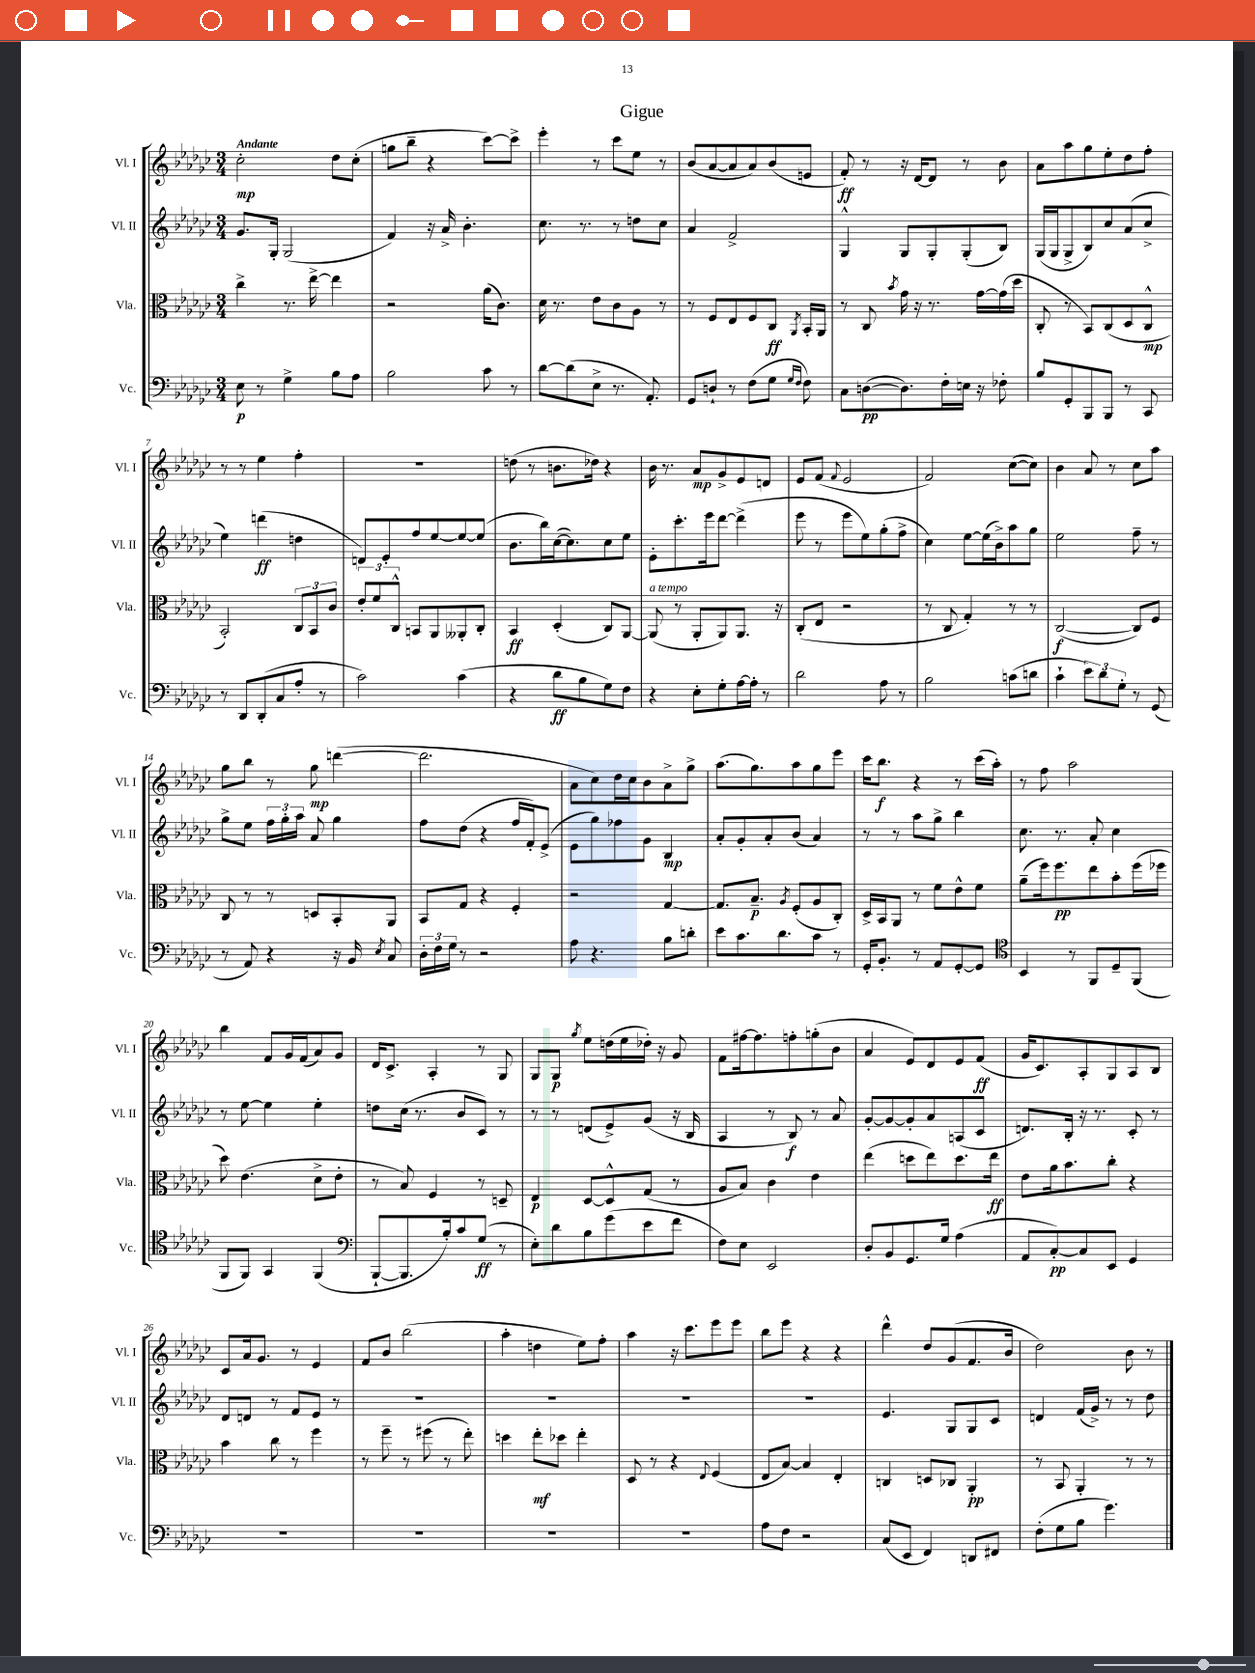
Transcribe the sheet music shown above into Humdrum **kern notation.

**kern	**dynam	**kern	**dynam	**kern	**dynam	**kern	**dynam
*part4	*part4	*part3	*part3	*part2	*part2	*part1	*part1
*staff4	*staff4	*staff3	*staff3	*staff2	*staff2	*staff1	*staff1
*I"Vc.	*	*I"Vla.	*	*I"Vl. II	*	*I"Vl. I	*
*I'Vc.	*	*I'Vla.	*	*I'Vl. II	*	*I'Vl. I	*
*clefF4	*	*clefC3	*	*clefG2	*	*clefG2	*
*k[b-e-a-d-g-c-]	*	*k[b-e-a-d-g-c-]	*	*k[b-e-a-d-g-c-]	*	*k[b-e-a-d-g-c-]	*
*M3/4	*	*M3/4	*	*M3/4	*	*M3/4	*
=1	=1	=1	=1	=1	=1	=1	=1
!	!	!	!	!	!	!LO:TX:a:B:t=Andante	!
8E-\	p	4cc-^\	.	8.g-/L	.	2cc-'\	mp
8r	.	.	.	.	.	.	.
.	.	.	.	16G-'/Jk	.	.	.
4G-^\	.	8.r	.	(2G-/	.	.	.
.	.	[16ee-^\	.	.	.	.	.
8B-\L	.	4ee-\]	.	.	.	8dd-\L	.
8A-\J	.	.	.	.	.	(8cc-'\J	.
=2	=2	=2	=2	=2	=2	=2	=2
2B-\	.	2r	.	4f/)	.	8ggn\L	.
.	.	.	.	.	.	8bb-~\J	.
.	.	.	.	16r	.	4r	.
.	.	.	.	16a-^/	.	.	.
.	.	.	.	4.b-'\	.	.	.
8c-\	.	(16a-\KL	.	.	.	[8ccc-\L)	.
.	.	8.c-\J)	.	.	.	.	.
8r	.	.	.	.	.	8ccc-^\J]	.
=3	=3	=3	=3	=3	=3	=3	=3
[8d-\L	.	16d-\	.	8.cc-\	.	4eee-'\	.
.	.	8.r	.	.	.	.	.
(8d-\]	.	.	.	.	.	.	.
.	.	.	.	8.r	.	.	.
8E-^\J	.	8e-\L	.	.	.	8r	.
8.r	.	8c-\	.	8r	.	8ccc-\L	.
.	.	8A-\J	.	8ddn\L	.	8ee-\J	.
8.AA-'/)	.	.	.	.	.	.	.
.	.	8r	.	8cc-\J	.	8r	.
=4	=4	=4	=4	=4	=4	=4	=4
8GG-/L	.	8r	.	4a-/	.	(8b-/L	.
8Dn`/J	.	8F/L	.	.	.	[8a-/	.
8r	.	8E-/	.	2f^/	.	8a-/]	.
(8F\L	.	8F/	.	.	.	8a-/)	.
8G-\J	.	8C-/J	ff	.	.	(8b-/	.
16qqG-/LL	.	.	.	.	.	.	.
16qqF/JJ	.	8qAA-/	.	.	.	.	.
8F\)	.	16BB-'/LL	.	.	.	8en/J	.
.	.	16AA-/JJ	.	.	.	.	.
=5	=5	=5	=5	=5	=5	=5	=5
8C-\L	.	8r	.	4G-^^/	.	8f'/)	ff
([8Dn\	pp	8C-/	.	.	.	8r	.
.	.	8qb-/	.	.	.	.	.
8.D\])	.	16g-\	.	8G-/L	.	16r	.
.	.	16r	.	.	.	[16d-/KL	.
.	.	8.r	.	8G-'/	.	8d-/J]	.
16F'\L	.	.	.	.	.	.	.
16En\JJ	.	.	.	(8G-'/	.	8r	.
16r	.	[16g-\LL	.	.	.	.	.
8F-X'\	.	(16g-\]	.	8B-/J)	.	8b-\	.
.	.	16dd-\JJ	.	.	.	.	.
=6	=6	=6	=6	=6	=6	=6	=6
8B-/L	.	8C-'/	.	(16G-/LL	.	8a-\L	.
.	.	.	.	16G-/J	.	.	.
8GG-'/	.	8r	.	8G-^/	.	8aa-\	.
8BBB-/	.	8BB-/L)	.	8B-/)	.	8gg-\	.
8BBB-/J	.	(8C-/	.	8cc-/	.	8ee-'\	.
8r	.	8D-/	.	(8a-/	.	8dd-\	.
8CC-/	.	8C-^^/J	mp	8cc-^/J	.	8ff'\J	.
!!LO:LB:g=z
=7	=7	=7	=7	=7	=7	=7	=7
8r	.	2BB-'/)	.	4ee-\)	.	8r	.
8DD-/L	.	.	.	.	.	8r	.
(8DD-'/	.	.	.	(4dddn\	ff	4ee-\	.
8C-/	.	.	.	.	.	.	.
8A-'/J	.	12C-/L	.	4ddn\	.	4ff'\	.
.	.	12BB-/	.	.	.	.	.
8r	.	.	.	.	.	.	.
.	.	12c-/J	.	.	.	.	.
=8	=8	=8	=8	=8	=8	=8	=8
2c-\)	.	12e-'/L	.	8dn/L)	.	2.r	.
.	.	12f/	.	.	.	.	.
.	.	.	.	8e-'/	.	.	.
.	.	12C-^^/J	.	.	.	.	.
.	.	8BBn/L	.	8ff/	.	.	.
.	.	8AA-/	.	[8ee-/	.	.	.
(4c-\	.	8AA--X'/	.	8ee-/_	.	.	.
.	.	8C-'/J	.	(8ee-/J]	.	.	.
=9	=9	=9	=9	=9	=9	=9	=9
4r	.	4BB-/	ff	8.b-\L	.	(8ddn\	.
.	.	.	.	.	.	8r	.
.	.	.	.	16bb-\L)	.	.	.
8d-\L	ff	(4D-'/	.	([16cc-\J	.	8.bn\L	.
.	.	.	.	8.cc-\])	.	.	.
8B-\	.	.	.	.	.	.	.
.	.	.	.	.	.	16dd-X\Jk)	.
8G-\)	.	8C-/L)	.	8cc-\	.	4r	.
8F\J	.	[8AA-/J	.	8ee-\J	.	.	.
=10	=10	=10	=10	=10	=10	=10	=10
!	!	!LO:TX:a:i:t=a tempo	!	!	!	!	!
4r	.	(8AA-/]	.	8e-'\L	.	16b-\	.
.	.	.	.	.	.	8.r	.
.	.	8r	.	8.ccc-'\	.	.	.
8E-'\L	.	8AA-'/L	.	.	.	8a-/L	mp
.	.	.	.	16eee-\k	.	.	.
8G-'\	.	8AA-/)	.	[8ddd-\J	.	8g-^/	.
[16A-\L	.	8.AA-/J	.	(4ddd-^\]	.	8e-/	.
16A-'\JJ]	.	.	.	.	.	.	.
8r	.	.	.	.	.	8dn/J	.
.	.	16r	.	.	.	.	.
=11	=11	=11	=11	=11	=11	=11	=11
2d-\	.	(8C-'/L	.	8eee-\	.	8e-/L	.
.	.	8E-/J	.	8r	.	(8f/J	.
.	.	.	.	.	.	8qqf/	.
.	.	2r	.	8eee-\L	.	2e-/	.
.	.	.	.	8ee-\)	.	.	.
8A-\	.	.	.	(8gg-'\	.	.	.
8r	.	.	.	8ff^\J	.	.	.
=12	=12	=12	=12	=12	=12	=12	=12
2B-\	.	8r	.	4cc-\)	.	2f/)	.
.	.	8C-/	.	.	.	.	.
.	.	4G-'/)	.	[8ee-\L	.	.	.
.	.	.	.	(16ee-\L]	.	.	.
.	.	.	.	16b-^\J)	.	.	.
(8cn\L	.	8r	.	8aa-\	.	([8cc-\L	.
8dn\J	.	8r	.	8gg-\J	.	8cc-\J])	.
=13	=13	=13	=13	=13	=13	=13	=13
4c-`\	.	([2C-/	f	2ee-\	.	4b-\	.
12e-\L)	.	.	.	.	.	8a-/	.
12d-\	.	.	.	.	.	.	.
.	.	.	.	.	.	8r	.
12G-'\J	.	.	.	.	.	.	.
8r	.	8C-/L])	.	8ff~\	.	8cc-\L	.
(8GG-/	.	8F/J	.	8r	.	8aa-\J	.
!!LO:LB:g=z
=14	=14	=14	=14	=14	=14	=14	=14
8r	.	8C-/	.	8gg-^\L	.	8gg-\L	.
8AA-/)	.	8r	.	8ee-\J	.	8bb-\J	.
4r	.	8r	.	24ff\LL	.	8r	.
.	.	.	.	24gg-'\	.	.	.
.	.	.	.	24aa-\JJ	.	.	.
.	.	8Dn/L	.	8a-/	.	8gg-\	mp
16r	.	8BB-'/	.	4gg-\	.	([4dddn\	.
16BB-/	.	.	.	.	.	.	.
8qE-/	.	.	.	.	.	.	.
8C-/	.	8AA-/J	.	.	.	.	.
=15	=15	=15	=15	=15	=15	=15	=15
24D-'\LL	.	8BB-/L	.	8ff\L	.	2.ddd\]	.
24F\	.	.	.	.	.	.	.
24G-\JJ	.	.	.	.	.	.	.
8r	.	8G-/J	.	(8dd-\J	.	.	.
2r	.	4r	.	4r	.	.	.
.	.	4F'/	.	16ff/LL	.	.	.
.	.	.	.	16f'/J)	.	.	.
.	.	.	.	(8e-^/J	.	.	.
=16	=16	=16	=16	=16	=16	=16	=16
8A-\	.	2r	.	8e-\L	.	8a-\L	.
4.r	.	.	.	8gg-\)	.	8cc-\)	.
.	.	.	.	8ff-X\	.	16dd-\L	.
.	.	.	.	.	.	16cc-\J	.
.	.	.	.	8g-\J	.	8b-\	.
8B-\L	.	[4G-/	.	4B-/	mp	8a-^\	.
8dn'\J	.	.	.	.	.	8gg-^\J	.
=17	=17	=17	=17	=17	=17	=17	=17
8e-\L	.	8.G-/L]	.	8a-'/L	.	(8.aa-\L	.
8.c-\	.	.	.	8g-'/	.	.	.
.	.	8.B-~/J	p	.	.	8.gg-\)	.
.	.	.	.	8a-'/	.	.	.
8.d-\	.	.	.	.	.	.	.
.	.	8qA-/	.	.	.	.	.
.	.	(8F'/L	.	(8b-/J	.	8aa-\	.
8c-\J	.	8A-/	.	4a-/)	.	8gg-\	.
8r	.	8C-'/J)	.	.	.	8eee-\J	.
=18	=18	=18	=18	=18	=18	=18	=18
16GG-'/KL	.	16D-^/LL	.	8r	.	16ccc-\KL	.
8.BB-'/J	.	16BB-/J	.	.	.	8.bb-\J	f
.	.	8AA-/J	.	8r	.	.	.
8r	.	8r	.	8aa-\L	.	4r	.
8AA-/L	.	8f\L	.	8gg-^\J	.	.	.
[8GG-'/	.	8e-^^\	.	4bb-\	.	8r	.
8GG-/J]	.	8f\J	.	.	.	(16ccc-\LL	.
.	.	.	.	.	.	16aa-'\JJ)	.
=19	=19	=19	=19	=19	=19	=19	=19
*clefC4	*	*	*	*	*	*	*
4BB-/	.	(8a-~\L	.	8.cc-\	.	8r	.
.	.	16ff\k)	.	.	.	8ff\	.
.	.	8.ff\	pp	8.r	.	.	.
8r	.	.	.	.	.	2aa-\	.
8FF/L	.	8ee-\	.	8a-'/	.	.	.
8D-~/	.	8b-'\	.	4cc-\	.	.	.
(8FF/J	.	(16ff\L	.	.	.	.	.
.	.	16ff-X\JJ	.	.	.	.	.
!!LO:LB:g=z
=20	=20	=20	=20	=20	=20	=20	=20
8FF/L	.	8dd-\)	.	8r	.	4bb-\	.
8FF/J)	.	(4.e-\	.	[8ee-\	.	.	.
4GG-/	.	.	.	4ee-\]	.	8f/L	.
.	.	.	.	.	.	16g-/L	.
.	.	.	.	.	.	(16f/J	.
(4FF/	.	8d-^\L	.	4ee-'\	.	8a-/)	.
.	.	8e-'\J	.	.	.	8g-/J	.
=21	=21	=21	=21	=21	=21	=21	=21
*clefF4	*	*	*	*	*	*	*
[8BBB-`/L	.	8r	.	8ddn\L	.	16d-/KL	.
.	.	.	.	.	.	8.c-^/J	.
8.BBB-/]	.	8B-/)	.	(16cc-\Jk	.	.	.
.	.	.	.	8.r	.	.	.
.	.	4F/	.	.	.	4A-'/	.
16B-'/k)	.	.	.	.	.	.	.
8c-/	.	.	.	8b-/L	.	.	.
(8G-/J	ff	8r	.	8c-/J)	.	8r	.
8r	.	8Dn~/	.	8r	.	8G-/	.
=22	=22	=22	=22	=22	=22	=22	=22
8E-'\L)	.	4E-/	p	8r	.	8G-/L	.
8d-\	.	.	.	8r	.	8G-/J	p
.	.	.	.	.	.	8qgg-/	.
8B-\	.	[8D-/L	.	(8dn/L	.	8ee-\L	.
(8g-\	.	8D-^^/]	.	8e-^/)	.	(16ddn\L	.
.	.	.	.	.	.	16ee-\	.
8e-\	.	(8G-/J	.	(8g-/J	.	16dd-X'\JJ)	.
.	.	.	.	.	.	16r	.
8f\J	.	8r	.	16r	.	8g-/	.
.	.	.	.	16B-/	.	.	.
=23	=23	=23	=23	=23	=23	=23	=23
8F\L)	.	8A-/L	.	4A-/	.	8f\L	.
8E-\J	.	8B-/J)	.	.	.	[16ff#X\k	.
.	.	.	.	.	.	8.ff#\]	.
2EE-/	.	4c-\	.	8r	.	.	.
.	.	.	.	8B-/)	f	8ffn'\	.
.	.	4e-\	.	8r	.	(8ggn'\	.
.	.	.	.	8a-/	.	8b-\J	.
=24	=24	=24	=24	=24	=24	=24	=24
8D-'/L	.	(4ee-\	.	[8g-'/L	.	4a-/	.
8BB-/	.	.	.	8g-/_	.	.	.
8.GG-/	.	8ddn\L	.	8g-'/]	.	8e-/L)	.
.	.	8ee-\)	.	8a-/	.	8d-/	.
16G-/Jk	.	.	.	.	.	.	.
(4A-\	.	8.dd\	.	(8An/	.	8e-/	.
.	.	.	.	8c-/J	.	(8f/J	ff
.	.	16ee-\Jk	ff	.	.	.	.
=25	=25	=25	=25	=25	=25	=25	=25
8AA-/L	.	8e-\L	.	8.dn/L)	.	16g-/KL	.
.	.	.	.	.	.	8.c-/)	.
[8C-'/)	pp	16a-\k	.	.	.	.	.
.	.	8.b-\	.	16B-'/Jk	.	.	.
8C-/]	.	.	.	16r	.	8A-'/	.
.	.	.	.	8.r	.	.	.
8EE-/J	.	8cc-'\J	.	.	.	8G-/	.
4GG-/	.	4r	.	8c-'/	.	8A-/	.
.	.	.	.	8r	.	8B-/J	.
!!LO:LB:g=z
=26	=26	=26	=26	=26	=26	=26	=26
2.r	.	4b-\	.	8d-/L	.	8c-/L	.
.	.	.	.	8dn/J	.	16a-/k	.
.	.	.	.	.	.	8.g-/J	.
.	.	8cc-\	.	8r	.	.	.
.	.	8r	.	8f/L	.	8r	.
.	.	4ff\	.	8e-/J	.	4e-/	.
.	.	.	.	8r	.	.	.
=27	=27	=27	=27	=27	=27	=27	=27
2.r	.	8r	.	2.r	.	8f/L	.
.	.	8ff~\	.	.	.	8b-/J	.
.	.	8r	.	.	.	(2bb-\	.
.	.	(8ff#X\	.	.	.	.	.
.	.	8r	.	.	.	.	.
.	.	8ee-'\)	.	.	.	.	.
=28	=28	=28	=28	=28	=28	=28	=28
2.r	.	4ddn\	.	2.r	.	4aa-'\	.
.	.	8ee-'\L	mf	.	.	4ddn\	.
.	.	8dd-X\J	.	.	.	.	.
.	.	4ee-'\	.	.	.	8ee-\L)	.
.	.	.	.	.	.	8ff'\J	.
=29	=29	=29	=29	=29	=29	=29	=29
2.r	.	8D-/	.	2.r	.	4aa-\	.
.	.	8r	.	.	.	.	.
.	.	4r	.	.	.	16r	.
.	.	.	.	.	.	8.ccc-\L	.
.	.	8qqE-/	.	.	.	.	.
.	.	(4F/	.	.	.	8eee-\	.
.	.	.	.	.	.	8eee-\J	.
=30	=30	=30	=30	=30	=30	=30	=30
8A-\L	.	8E-/L	.	2.r	.	8bb-\L	.
8F\J	.	[8B-/J)	.	.	.	8eee-\J	.
2r	.	4B-/]	.	.	.	4r	.
.	.	4E-'/	.	.	.	4r	.
=31	=31	=31	=31	=31	=31	=31	=31
(8C-/L	.	4Cn/	.	4.e-/	.	4ddd-^^\	.
8EE-/J	.	.	.	.	.	.	.
4FF/)	.	8Dn/L	.	.	.	8dd-/L	.
.	.	8C-X/J	.	8G-/L	.	(8g-/	.
8DDn/L	.	4AA-'/	pp	8G-/	.	8.f/	.
8FF#X/J	.	.	.	8c-/J	.	.	.
.	.	.	.	.	.	16b-/Jk	.
=32	=32	=32	=32	=32	=32	=32	=32
(8F'\L	.	8r	.	4dn/	.	2dd-\)	.
8G-\	.	8BB-/	.	.	.	.	.
8B-\J	.	4AA-'/	.	(16f/LL	.	.	.
.	.	.	.	16g-^/JJ)	.	.	.
4.g-\)	.	.	.	8r	.	.	.
.	.	8r	.	8r	.	8b-\	.
.	.	8r	.	8dd-\	.	8r	.
==	==	==	==	==	==	==	==
*-	*-	*-	*-	*-	*-	*-	*-
